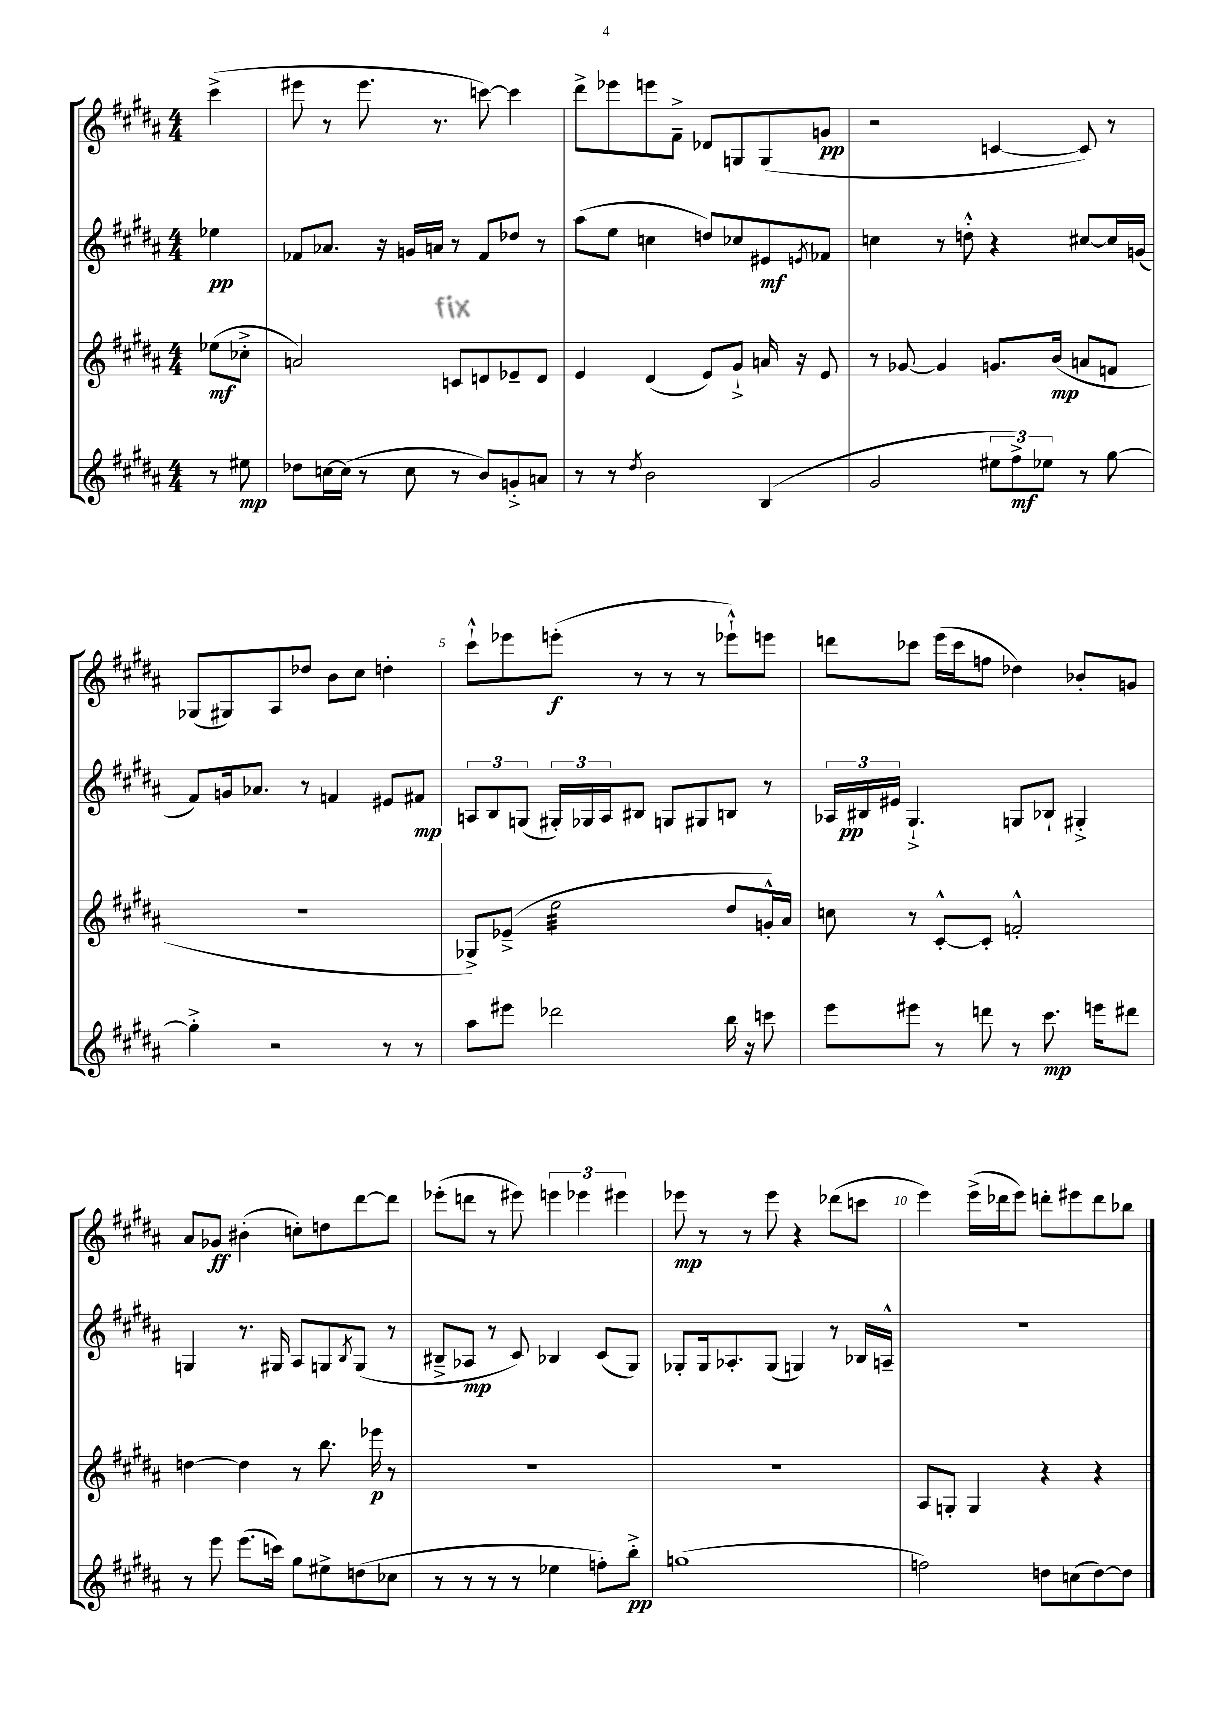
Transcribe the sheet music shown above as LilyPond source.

<<
\new StaffGroup <<
\new Staff = "s0" {
    \clef treble \key b \major \numericTimeSignature \time 4/4 \partial 4
    cis'''4->( |
    eis'''8 r8 eis'''8. r8. c'''8~) c'''4 |
    dis'''8-> ees'''8 e'''8 fis'8---> des'8 g8 g8( g'8\pp |
    r2 c'4~ c'8) r8 |
    ges8( gis8) ais8 des''8 b'8 cis''8 d''4-. |
    cis'''8-!-^ ees'''8 e'''8-.\f( r8 r8 r8 ees'''8-!-^) e'''8 |
    d'''8 ces'''8 e'''16( ces'''16 f''8 des''4) bes'8-. g'8 |
    ais'8 ges'8\ff bis'4-.( c''8-.) d''8 dis'''8~ dis'''8 |
    ees'''8-.( d'''8 r8 eis'''8) \tuplet 3/2 { e'''4 ees'''4 eis'''4 } |
    ees'''8\mp r8 r8 ees'''8 r4 des'''8( c'''8 |
    e'''4) e'''16->( des'''16 e'''8) d'''8-. eis'''8 d'''8 bes''8 \bar "|." |
}
\new Staff = "s1" {
    \clef treble \key b \major \numericTimeSignature \time 4/4 \partial 4
    ees''4\pp |
    fes'8 aes'8. r16 g'16 a'16 r8 fes'8 des''8 r8 |
    ais''8( e''8 c''4 d''8) ces''8 eis'8\mf \acciaccatura { e'8 } fes'8 |
    c''4 r8 d''8-.-^ r4 cis''8~ cis''16 g'16( |
    fis'8) g'16 aes'8. r8 f'4 eis'8 fis'8\mp |
    \tuplet 3/2 { a8 b8 g8( } \tuplet 3/2 { gis16-.) ges16 a16 } bis8 g8 gis8 b8 r8 |
    \tuplet 3/2 { aes16 bis16\pp eis'16 } gis4.-!-> g8 bes8-! gis4-.-> |
    g4 r8. gis16 ais8 g8 \acciaccatura { b8 } g8( r8 |
    bis8---> aes8\mp r8 cis'8) bes4 cis'8( gis8) |
    ges8-. ges16 aes8.-. ges8( g4) r8 bes16 a16---^ |
    R1 \bar "|." |
}
\new Staff = "s2" {
    \clef treble \key b \major \numericTimeSignature \time 4/4 \partial 4
    ees''8\mf( ces''8-.-> |
    a'2) c'8 d'8 ees'8-- d'8 |
    e'4 dis'4( e'8) gis'8-!-> a'16 r16 e'8 |
    r8 ges'8~ ges'4 g'8. b'16\mp( a'8 f'8 |
    r1 |
    ges8->) ees'8--->( e''2:32 dis''8 g'16-.-^) ais'16 |
    c''8 r8 cis'8~-.-^ cis'8-. f'2-.-^ |
    d''4~ d''4 r8 b''8. ees'''16\p r8 |
    r1 |
    R1 |
    ais8 g8-. g4 r4 r4 \bar "|." |
}
\new Staff = "s3" {
    \clef treble \key b \major \numericTimeSignature \time 4/4 \partial 4
    r8 eis''8\mp |
    des''8 c''16~ c''16( r8 c''8 r8 b'8) g'8-.-> a'8 |
    r8 r8 \acciaccatura { dis''8 } b'2 b4( |
    gis'2 \tuplet 3/2 { eis''8 fis''8->\mf) ees''8 } r8 gis''8~ |
    gis''4-.-> r2 r8 r8 |
    ais''8 eis'''8 des'''2 b''16 r16 c'''8 |
    e'''8 eis'''8 r8 d'''8 r8 cis'''8.\mp e'''16 dis'''8 |
    r8 e'''8 e'''8.( c'''16) gis''8 eis''8-> d''8( ces''8 |
    r8 r8 r8 r8 ees''4 f''8-.) b''8-.->\pp |
    g''1( |
    f''2) d''8 c''8( d''8~) d''8 \bar "|." |
}
>>
>>
\layout { \context { \Score \override BarNumber.break-visibility = ##(#f #t #t) barNumberVisibility = #(every-nth-bar-number-visible 5) } }
